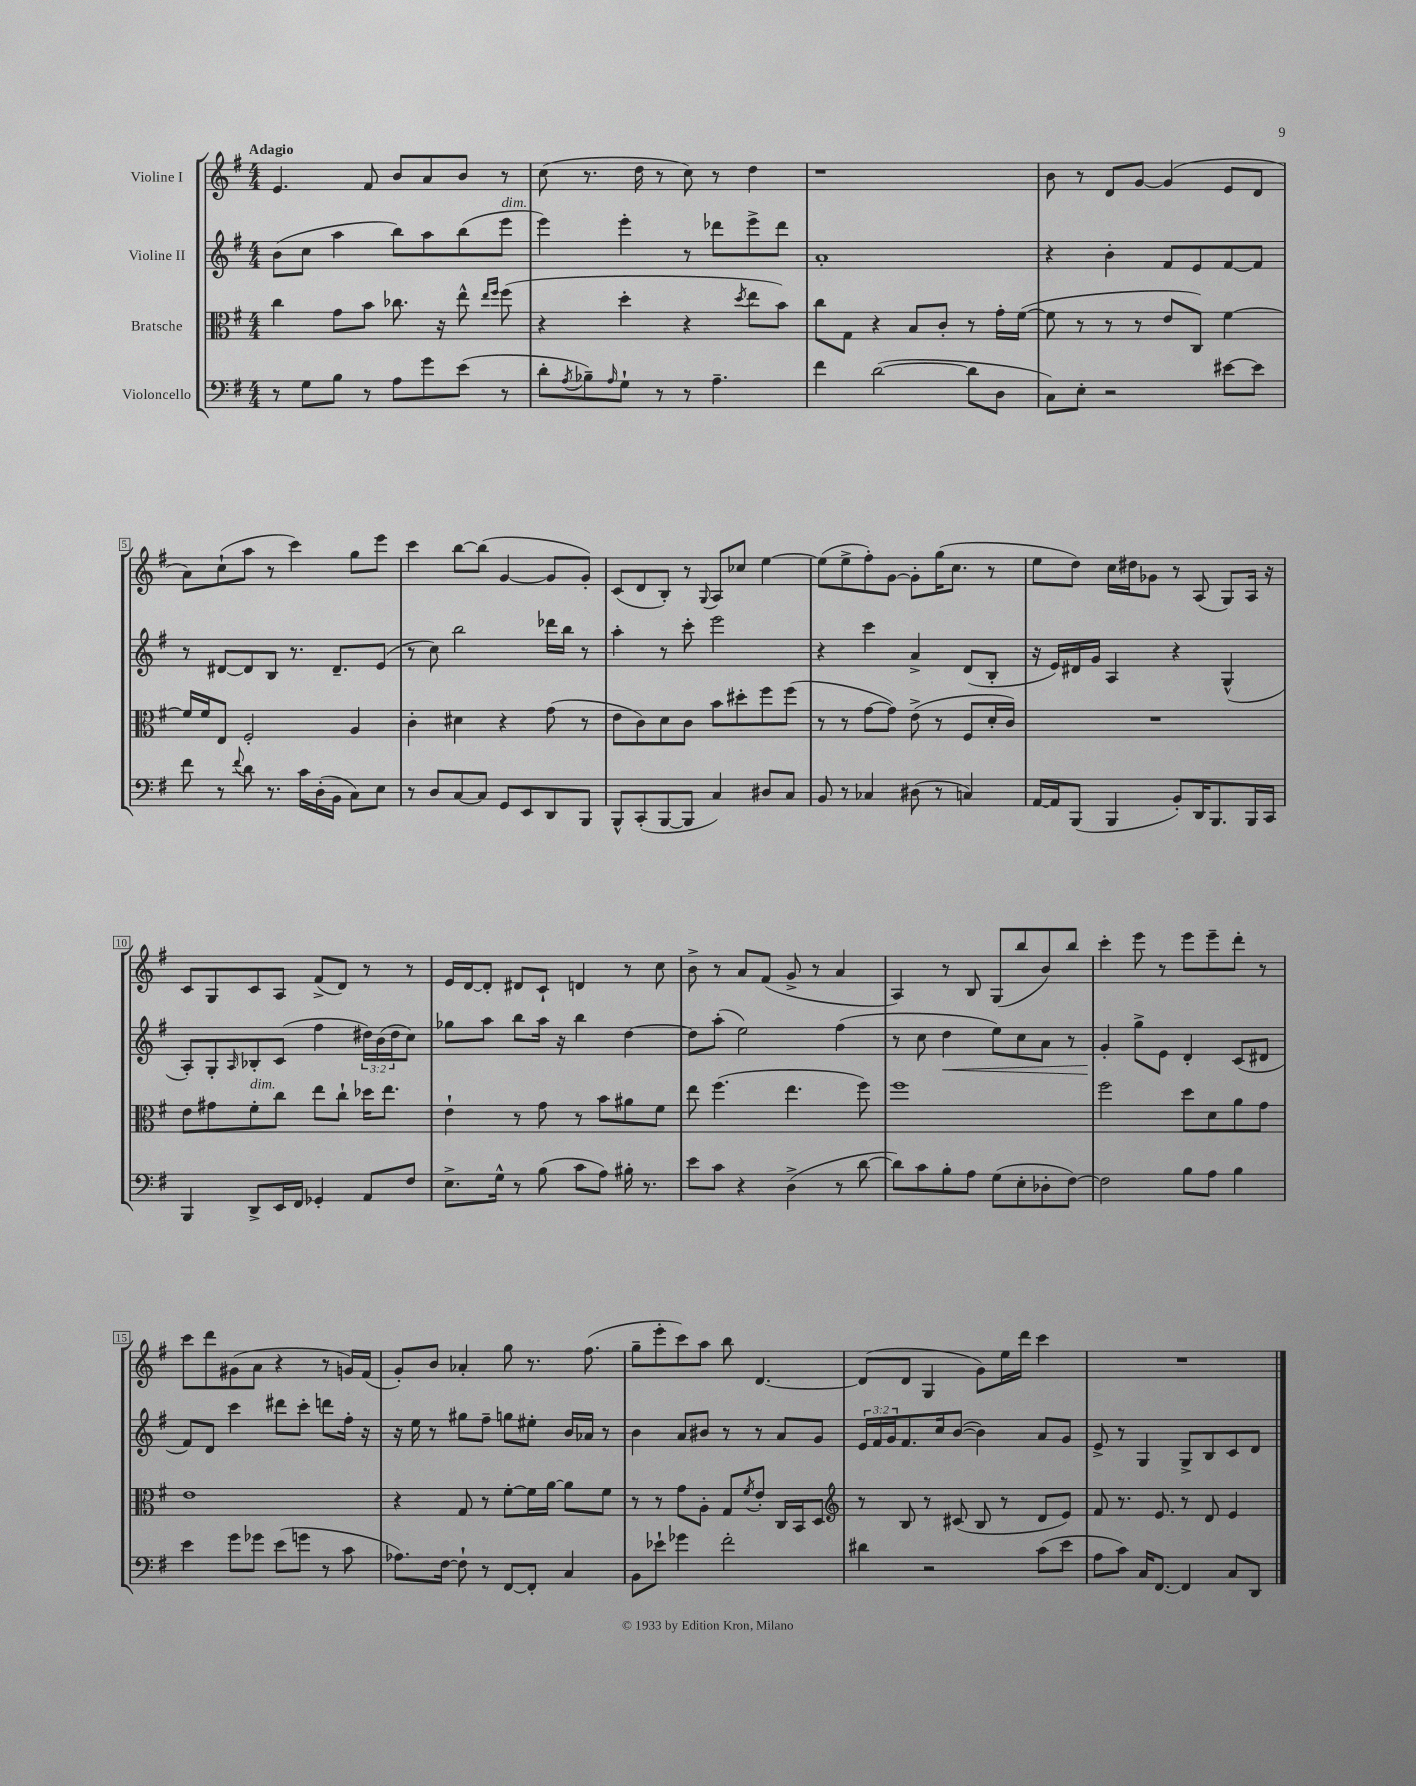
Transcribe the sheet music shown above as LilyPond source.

<<
\new StaffGroup <<
\new Staff = "s0" \with { instrumentName = "Violine I" } {
    \clef treble \key g \major \numericTimeSignature \time 4/4 \tempo "Adagio"
    e'4. fis'8 b'8 a'8 b'8 r8 |
    c''8( r8. d''16 r8 c''8) r8 d''4 |
    r1 |
    b'8 r8 d'8 g'8~ g'4( e'8 d'8 |
    a'8) c''8-!( a''8 r8 c'''4) g''8 e'''8 |
    c'''4 b''8~ b''8( g'4~ g'8 g'8-.) |
    c'8( d'8 b8-.) r8 \appoggiatura { g8 } a8 ces''8 e''4~ |
    e''8( e''8-> fis''8-.) g'8~ g'8-. g''16( c''8. r8 |
    e''8 d''8) c''16 dis''16 ges'8 r8 a8( g8) a16 r16 |
    c'8 g8 c'8 a8 fis'8->( d'8) r8 r8 |
    e'16 d'16~ d'8-. dis'8 c'8-! d'4 r8 c''8 |
    b'8-> r8 a'8 fis'8( g'8-> r8 a'4 |
    a4) r8 b8 g8( b''8 b'8) b''8 |
    c'''4-. e'''8 r8 e'''8 e'''8-- d'''8-. r8 |
    c'''8 d'''8 gis'8( a'8 r4 r8 g'16) fis'16( |
    g'8-.) b'8 aes'4-. g''8 r8. fis''8.( |
    g''8-- e'''8-. c'''8) a''8 b''8 d'4.~ |
    d'8( d'8 g4 g'8) e''16 d'''16 c'''4 |
    R1 \bar "|." |
}
\new Staff = "s1" \with { instrumentName = "Violine II" } {
    \clef treble \key g \major \numericTimeSignature \time 4/4 \override Staff.TupletNumber.text = #tuplet-number::calc-fraction-text
    b'8( c''8 a''4 b''8) a''8 b''8( e'''8^\markup { \italic "dim." } |
    e'''4) e'''4-. r8 des'''8 e'''8-> des'''8 |
    a'1-. |
    r4 b'4-. fis'8 e'8 fis'8~ fis'8 |
    r8 dis'8~ dis'8 b8 r8. dis'8.-- e'8( |
    r8 c''8) b''2 des'''16 b''16 r8 |
    a''4-. r8 c'''8-. e'''2 |
    r4 c'''4 a'4-> d'8( b8-. |
    r16 e'16) dis'16 g'16 a4 r4 g4-^( |
    a8-.) g8-. \grace { a16 } bes8-. c'8( fis''4 \tuplet 3/2 { dis''16) b'16( dis''16 } c''8) |
    ges''8 a''8 b''8 a''16 r16 b''4 d''4~ |
    d''8 a''8-.( e''2) fis''4( |
    r8 c''8 d''4\< e''8) c''8 a'8 r8 |
    g'4-.\! g''8-> e'8 d'4-. c'8( dis'8 |
    fis'8) d'8 c'''4 dis'''8 c'''8-. d'''8 fis''16-. r16 |
    r16 e''16 r8 gis''8 fis''8-- g''8 eis''8-. b'16 aes'16 r8 |
    b'4 a'8 bis'8 r8 r8 a'8 g'8 |
    \tuplet 3/2 { e'16 fis'16 g'16 } fis'8. c''16 b'8~( b'4) a'8 g'8 |
    e'8-> r8 g4 g8-> b8 c'8 d'8 \bar "|." |
}
\new Staff = "s2" \with { instrumentName = "Bratsche" } {
    \clef alto \key g \major \numericTimeSignature \time 4/4
    c''4 g'8 b'8 ces''8. r16 e''8-^ \grace { e''16 fis''16 } fis''8( |
    r4 d''4-. r4 \acciaccatura { d''8 } e''8 b'8) |
    c''8 g8 r4 b8 c'8-. r8 g'16-. fis'16~( |
    fis'8 r8 r8 r8 e'8 c8) fis'4~ |
    fis'16 fis'16 e8 fis2-. a4 |
    c'4-. dis'4 r4 g'8( r8 |
    e'8 c'8) d'8 c'8 b'8 dis''8-. fis''8 fis''8( |
    r8 r8 g'8~ g'8) e'8->( r8 fis8 d'16-. c'16) |
    R1 |
    e'8 gis'8 fis'8-.^\markup { \italic "dim." } c''8 e''8 c''8-! des''16 e''8. |
    e'4-! r8 g'8 r8 b'8 ais'8 fis'8 |
    e''8 fis''4.( e''4. fis''8) |
    fis''1 |
    fis''2 d''8 d'8 a'8 g'8 |
    e'1 |
    r4 g8 r8 fis'8~-. fis'16 a'16~ a'8 fis'8 |
    r8 r8 g'8 a8-. g8 \acciaccatura { fis'8 } e'8-. c16 b,16 d8 |
    \clef treble r8 b8 r8 cis'8( b8 r8 d'8 e'8) |
    fis'8 r8. e'8. r8 d'8 e'4 \bar "|." |
}
\new Staff = "s3" \with { instrumentName = "Violoncello" } {
    \clef bass \key g \major \numericTimeSignature \time 4/4
    r8 g8 b8 r8 a8 g'8 e'8( r8 |
    d'8-. \acciaccatura { a8 } bes8--) \grace { a16 } g8-! r8 r8 a4.-- |
    fis'4 d'2~( d'8 d8 |
    c8) e8-. r2 eis'8~ eis'8 |
    fis'8 r8 \appoggiatura { fis'8 } d'8 r8. c'16 d16-.( b,16 c8) e8 |
    r8 d8 c8~ c8 g,8 e,8 d,8 b,,8 |
    b,,8-^ c,8-.( b,,8~ b,,8 c4) dis8 c8 |
    b,8 r8 ces4 dis8( r8 c4) |
    a,16~ a,16 b,,8( b,,4 b,8-.) d,16 b,,8. b,,16 c,16 |
    b,,4 d,8-> e,16 fis,16 ges,4-. a,8 fis8 |
    e8.-> g16-^ r8 b8( c'8 a8) bis16-. r8. |
    e'8 c'8 r4 d4->( r8 d'8~ |
    d'8) c'8 b8-. a8 g8( e8-. des8-. fis8~) |
    fis2 b8 a8 b4 |
    e'4 g'8 ges'8 e'8( g'8 r8 c'8 |
    aes8.) fis16~ fis8-! r8 fis,8~ fis,8-. c4 |
    b,8 ees'8-! ges'4 fis'2-. |
    dis'4 r2 c'8( e'8 |
    a8 c'8) c16 fis,8.~ fis,4 c8 d,8 \bar "|." |
}
>>
>>
\layout { \context { \Score \override BarNumber.stencil = #(make-stencil-boxer 0.1 0.3 ly:text-interface::print) } }
